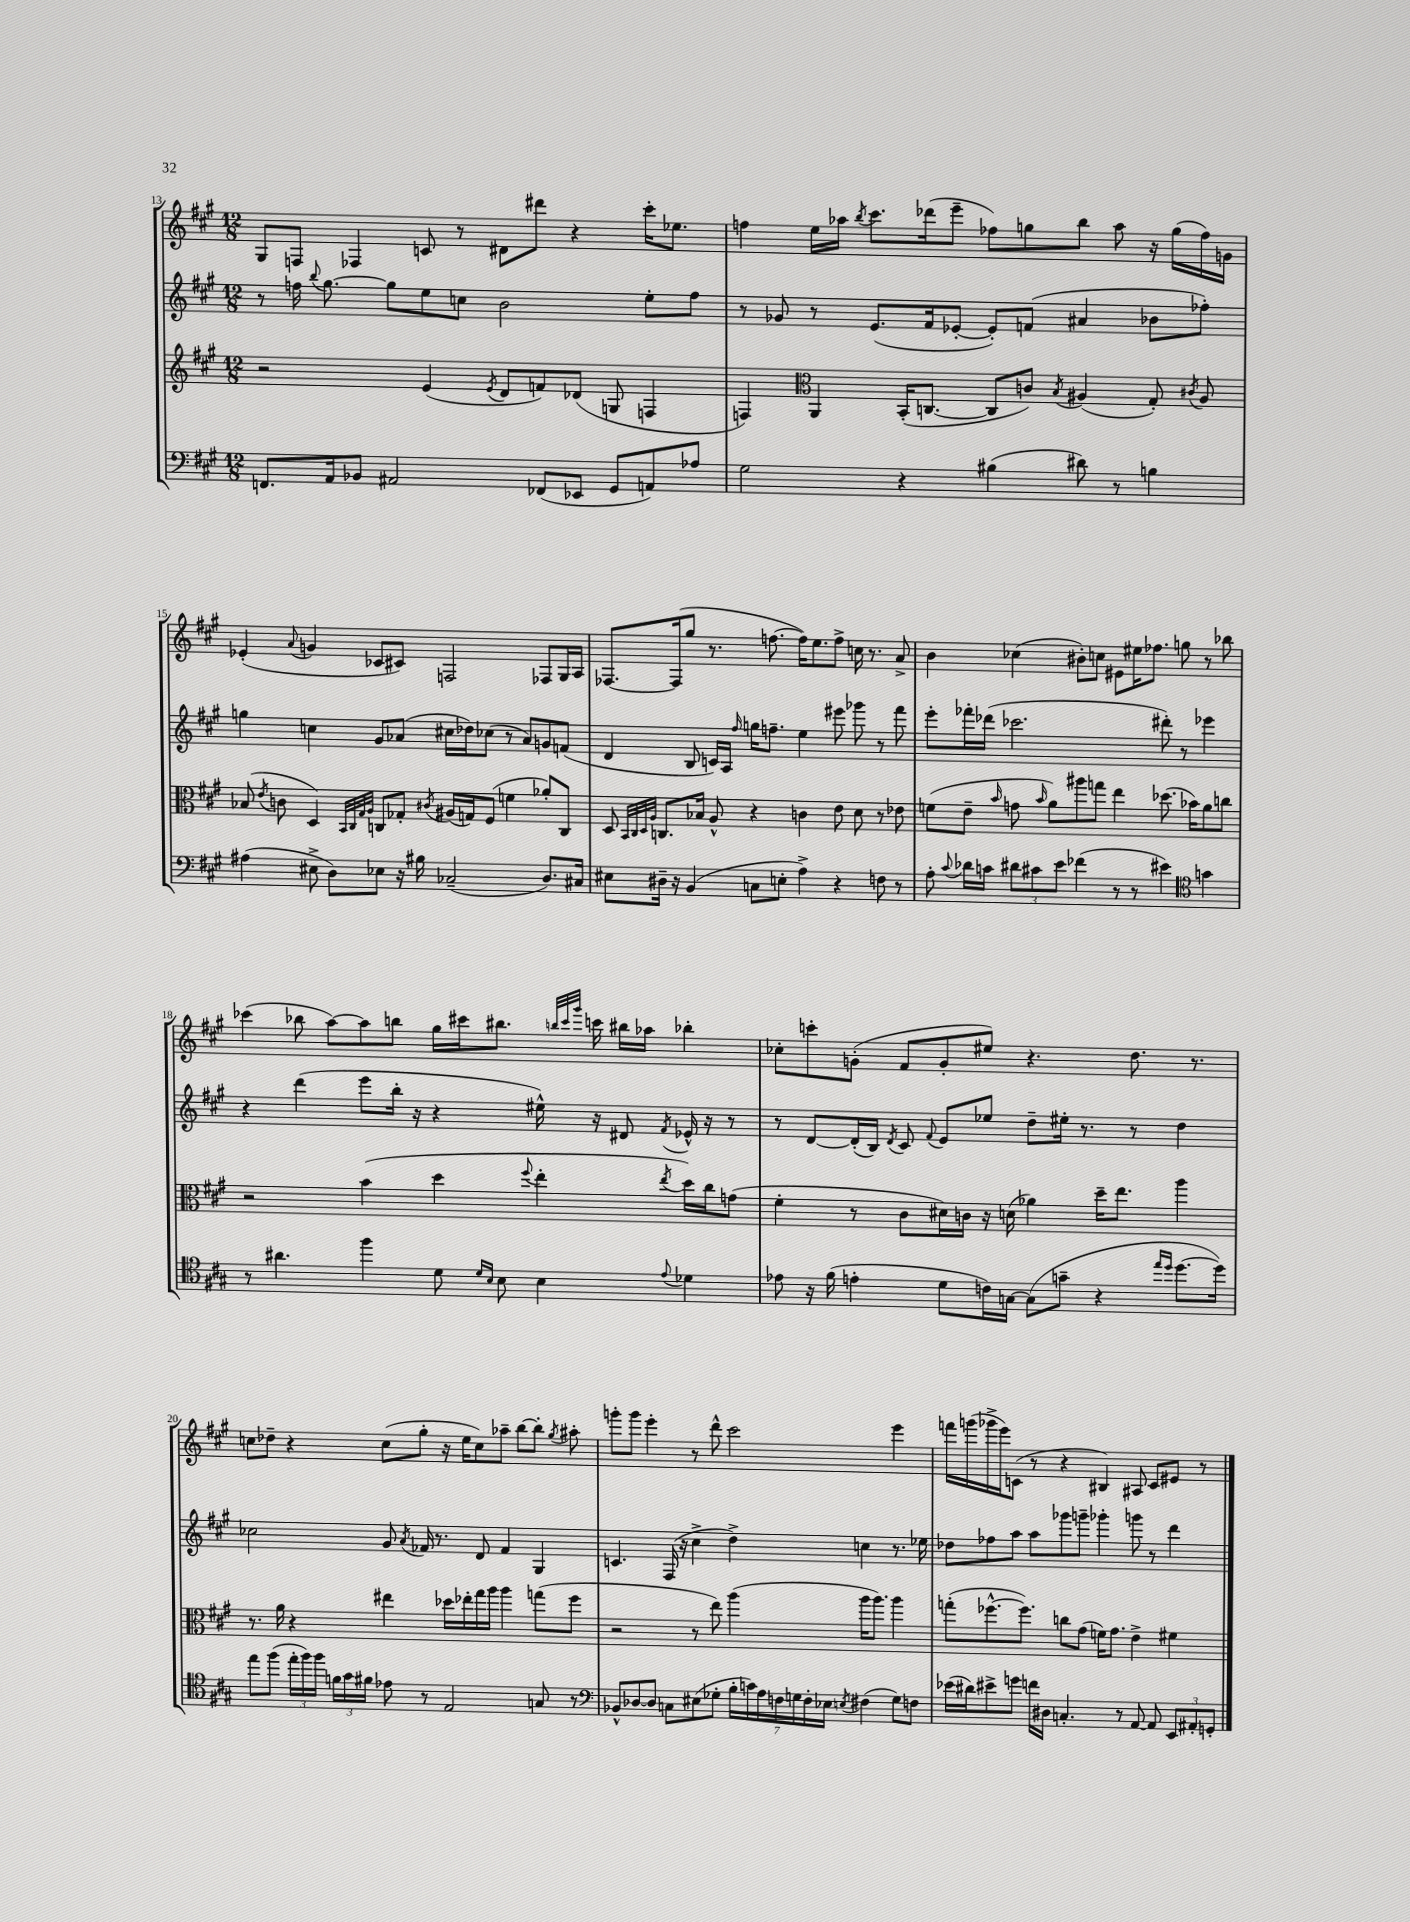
<<
\new StaffGroup <<
\new Staff = "s0" {
    \clef treble \key a \major \numericTimeSignature \time 12/8
    \autoBeamOff gis8[ f8] fes4 c'8 r8 dis'8[ dis'''8] r4 cis'''16[-. ees''8.] |
    f''4 e''16[ aes''16] \acciaccatura { b''8 } cis'''8.[ des'''16( e'''8]-- fes''8[) g''8 b''8] aes''8 r16 g''16[( fes''16) g'16] |
    ees'4-.( \appoggiatura { a'8 } g'4 ces'8[ cis'8]) f2 fes8[ gis16 a16] |
    fes8.[~ fes16( gis''8] r8. f''8.~ f''16[) e''8. f''8]-> c''16 r8. a'8-> |
    b'4 ces''4( bis'8[-.) c''8] eis'8[ eis''16 fes''8.] g''8 r8 bes''8 |
    ces'''4( bes''8 a''8[~) a''8 b''8] gis''16[ cis'''16 bis''8.] \grace { b''32[ cis'''32 gis'''32] } c'''16 bis''16[ aes''16] bes''4-. |
    ces''8[-. c'''8-. g'8]-.( fis'8[ g'8-. eis''8]) r4. d''8. r8. |
    c''8[ des''8]-- r4 c''8[( gis''8]-. r16 e''16[ c''8) aes''8]-- b''8[~ b''8]-. \acciaccatura { gis''8 } ais''8-. |
    g'''8[-. g'''8] e'''4-. r8 d'''8-^ cis'''2 e'''4 |
    f'''16[ g'''16( ges'''16-> e'''16) c'8]( r8 r4 bis4) ais8 c'8[ eis'8] r8 \bar "|." |
}
\new Staff = "s1" {
    \clef treble \key a \major \numericTimeSignature \time 12/8
    \autoBeamOff r8 f''16 \appoggiatura { b''8 } gis''8.~ gis''8[ e''8 c''8] b'2 e''8[-. f''8] |
    r8 ges'8 r8 e'8.[( fis'16 ees'8]~-. ees'8[-.) f'8]( ais'4 bes'8[ fes''8]-.) |
    g''4 c''4 gis'8[ aes'8]( cis''16[ des''16) ces''8]( r8 aes'8[) g'8 f'8]( |
    d'4 b8 c'16[) a16] \grace { fis''16 } g''16[ f''8.]-- e''4 eis'''8 ges'''8 r8 fis'''8 |
    e'''8[-. fes'''16-. des'''16]( ces'''2. dis'''8-.) r8 ees'''4 |
    r4 d'''4( e'''8[ b''16]-. r16 r4 eis''16-^) r16 dis'8 \acciaccatura { fis'8 } ees'16-^ r16 r8 |
    r8 d'8[~ d'16-.( b16]) \acciaccatura { d'8 } cis'8 \appoggiatura { fis'8 } e'8[ ees''8] d''8[-- eis''16]-. r8. r8 d''4 |
    ces''2 gis'8 \acciaccatura { a'8 } fes'16 r8. d'8 fes'4 gis4 |
    c'4. fis16( r16 cis''4-> d''4->) c''4 r8. ees''16 |
    des''8[ fes''8 a''8] a''8[ ges'''8 g'''8]-- ges'''4-. g'''8 r8 d'''4 \bar "|." |
}
\new Staff = "s2" {
    \clef treble \key a \major \numericTimeSignature \time 12/8
    \autoBeamOff r2 e'4( \acciaccatura { e'8 } d'8[ f'8) des'8]( g8 f4 |
    f4) \clef alto a,4 b,16[-.( c8.]~ c8[ c'8]) \acciaccatura { b8 } ais4( gis8-.) \acciaccatura { cis'8 } ais8 |
    bes8( \acciaccatura { e'8 } c'8 d4) \grace { b,32[ cis32 gis32 a32] } c8[ ges8]-. \acciaccatura { cis'8 } ais16[( g16) fis8]( f'4 aes'8[-.) c8] |
    d8 \grace { b,32[ cis32 d32 a32] } c8.[ bes16] a8-^ r4 c'4 e'8 d'8 r8 ees'8 |
    f'8[( e'8]-- \grace { b'16 } g'8 \grace { b'16 } a'8[) ais''8 g''8] e''4 des''8.( bes'16[) a'8 c''8] |
    r2 b'4( d''4 \appoggiatura { fis''8 } e''4-. \acciaccatura { e''8 } d''16[) cis''16 g'8]( |
    fis'4-. r8 cis'8[ dis'16) c'16] r16 d'16( aes'4) d''16[-- e''8.] a''4 |
    r8. a'16 r4 eis''4 des''16[ ees''16-. gis''16 a''16] a''4 g''8[( fis''8] |
    r2 r8 e''8) a''4( a''16[ a''8.]) a''4 |
    g''8[-.( fes''8.~-^ fes''8.]) c''8[ gis'8]( f'16[) gis'8.] e'4-> fis'4 \bar "|." |
}
\new Staff = "s3" {
    \clef bass \key a \major \numericTimeSignature \time 12/8
    \autoBeamOff f,8.[ a,16 bes,8] ais,2 fes,8[( ees,8] gis,8[ a,8) aes8] |
    gis2 r4 bis4( dis'8) r8 b4 |
    ais4( eis8-> d8[) ees8] r16 bis16 ces2--( d8.[) cis16] |
    eis8[ dis16]-- r16 b,4( c8[ e8]-. a4->) r4 f8 r8 |
    a8-. \appoggiatura { cis'8 } des'16[ c'16] \tuplet 3/2 { dis'8[ cis'8 e'8] } fes'4( r8 r8 eis'4) \clef tenor g'4 |
    r8 ais'4. fis''4 d'8 \grace { d'16[ b16] } b8 b4 \appoggiatura { e'8 } des'4 |
    ees'8 r16 fis'16( e'4-. d'8[ c'16) g16]~ g8[( g'8]-- r4 \grace { e''16[ d''16] } d''8.[~ d''16]) |
    e''8[ fis''8]( \tuplet 3/2 { e''16[-. fis''16) fis''16] } \tuplet 3/2 { f'16[ gis'16 fis'16] } ees'8 r8 e2 g8 r8 |
    \clef bass bes,8[-^ des8~ des8] c8[ eis8( ges8]-. \tuplet 7/4 { b16[-. c'16) a16 f16 g16 f16-. ees16] } \acciaccatura { e8 } fis4( g8[) f8] |
    ees'16[( dis'16) eis'8-> g'8] f'16[ dis16] c4.-. r8 a,8~ a,8 \tuplet 3/2 { e,8[ ais,8-. g,8]-. } \bar "|." |
}
>>
>>
\layout { \context { \Score currentBarNumber = #13 } }
